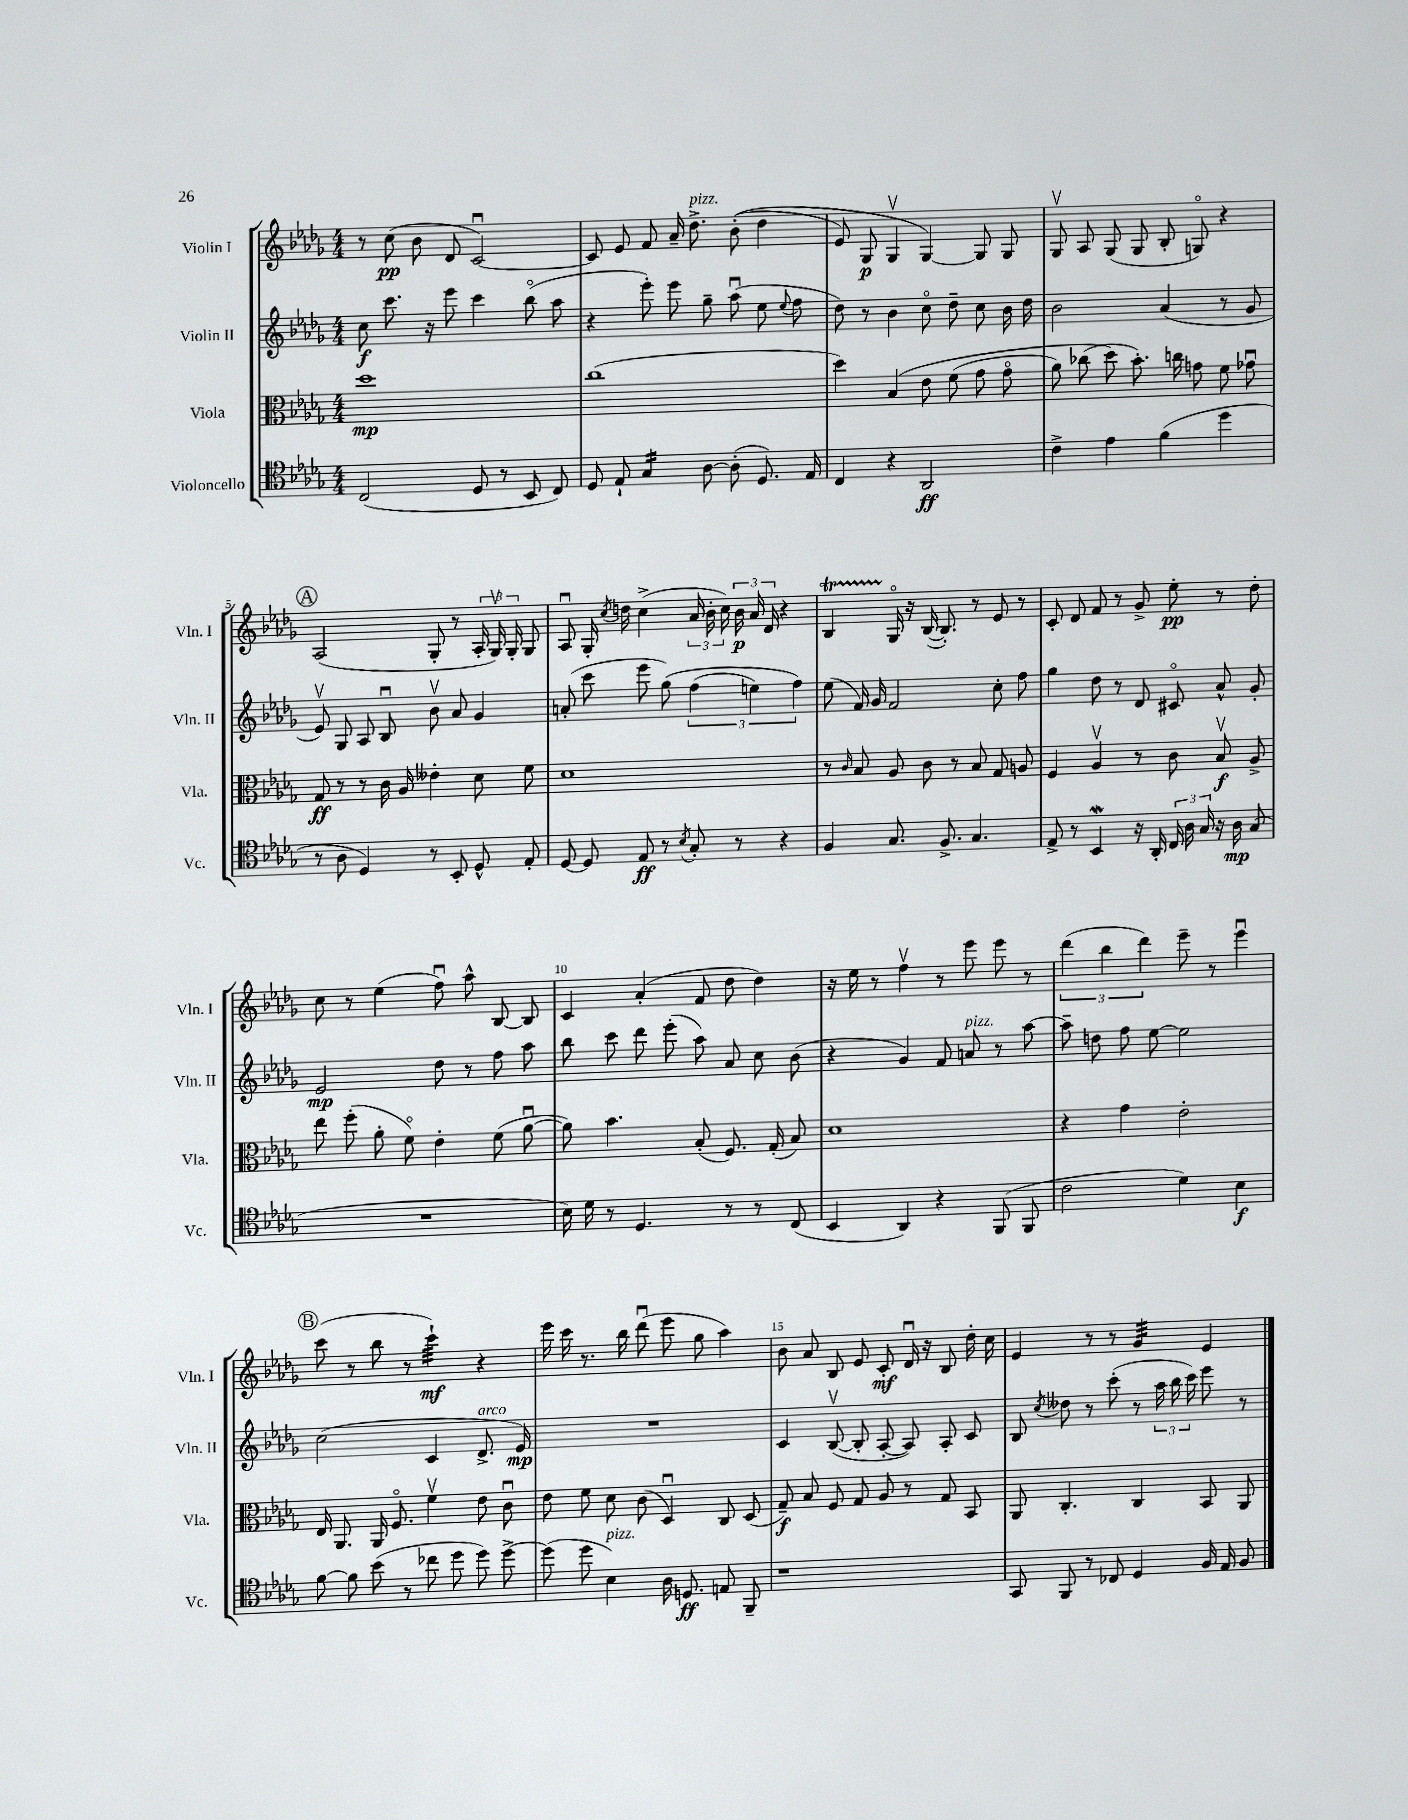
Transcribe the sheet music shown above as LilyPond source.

<<
\new StaffGroup <<
\new Staff = "s0" \with { instrumentName = "Violin I" shortInstrumentName = "Vln. I" } {
    \clef treble \key des \major \numericTimeSignature \time 4/4
    \autoBeamOff r8 c''8\pp( bes'8 des'8 c'2~\downbow) |
    c'8 ees'8 f'8 aes'16-- des''8.->^\markup { \italic "pizz." } bes'8-.(\( des''4 |
    ees'8) ges8\p ges4\upbow ges4~\) ges8 ges8 |
    ges8\upbow aes8 ges8( ges8 bes8-. g8\flageolet) r4 |
    \mark \markup { \circle "A" } aes2( ges8-. r8 \tuplet 3/2 { aes16-. ges16\upbow) ges16-. } ges8 |
    aes8\downbow ges16-. \acciaccatura { c''8 } d''16 c''4->( \tuplet 3/2 { aes'16 bes'16-. c''16) } \tuplet 3/2 { bes'16\p aes'16 des'16 } r4 |
    bes4\startTrillSpan ges16\flageolet\stopTrillSpan r16 bes16~( bes8.-.) r8 ees'8 r8 |
    c'8-. des'8 f'8 r8 ges'8-> ees''8-.\pp r8 des''8-. |
    c''8 r8 ees''4( f''8\downbow) aes''8-^ bes8~ bes8 |
    c'4 aes'4-.( f'8 des''8 des''4) |
    r16 ees''16 r8 f''4\upbow r8 ees'''8 ees'''8 r8 |
    \tuplet 3/2 { des'''4( bes''4 des'''4) } ees'''8-- r8 ees'''4\downbow |
    \mark \markup { \circle "B" } c'''8( r8 bes''8 r8 c'''4:32-!\mf) r4 |
    ees'''16 c'''16 r8. bes''16 des'''8\downbow( ees'''8 ges''8 aes''4) |
    bes'8 aes'8 bes8 ees'8 c'8-.\mf des'16\downbow r16 bes8 des''16-. c''16 |
    ees'4 r8 r8 ges'4:32 ees'4 \bar "|." |
}
\new Staff = "s1" \with { instrumentName = "Violin II" shortInstrumentName = "Vln. II" } {
    \clef treble \key des \major \numericTimeSignature \time 4/4
    \autoBeamOff c''8\f c'''8. r16 ees'''8 c'''4 bes''8\flageolet( aes''8 |
    r4 ees'''8-.) ees'''8 ges''8-- aes''8\downbow( ees''8 \appoggiatura { ees''8 } f''8 |
    des''8) r8 bes'4 c''8\flageolet des''8-- c''8 bes'16 des''16 |
    bes'2 aes'4( r8 ges'8 |
    \mark \markup { \circle "A" } ees'8\upbow) ges8 aes8 bes8\downbow bes'8\upbow aes'8 ges'4 |
    a'8-.( c'''8 ees'''8 ges''8)\( \tuplet 3/2 { f''4( e''4) f''4\) } |
    ees''8( f'16) ges'16 f'2 c''8-. f''8 |
    ges''4 des''8 r8 des'8 cis'8\flageolet aes'8-^ ges'8-. |
    ees'2\mp des''8 r8 f''8 aes''8 |
    bes''8 c'''8 des'''8 ees'''8-.( aes''8) aes'8 c''8 bes'8( |
    r4 ges'4) f'8 a'8^\markup { \italic "pizz." } r8 aes''8~ |
    aes''8-- d''8 f''8 ees''8~ ees''2 |
    \mark \markup { \circle "B" } c''2( c'4 des'8.->^\markup { \italic "arco" } ees'16\mp) |
    R1 |
    c'4 bes8~\upbow( bes8-. aes8~-. aes8) aes8-. c'8 |
    bes8 \acciaccatura { c''8 } deses''8 r8 c'''8-.( r8 \tuplet 3/2 { aes''16 bes''16 c'''16) } ees'''8 r8 \bar "|." |
}
\new Staff = "s2" \with { instrumentName = "Viola" shortInstrumentName = "Vla." } {
    \clef alto \key des \major \numericTimeSignature \time 4/4
    \autoBeamOff des''1\mp |
    c''1( |
    des''4) bes4\( ees'8 f'8( ges'8 ges'8\flageolet |
    aes'8) ces''8( des''8\) bes'8.-.) c''16 g'8 f'8 ges'8\downbow |
    \mark \markup { \circle "A" } ges8\ff r8 r8 c'16 aes16 eeses'4-. des'8 f'8 |
    des'1 |
    r8 \grace { c'16 } bes8 aes8 c'8 r8 bes8 ges8 a8 |
    f4 aes4\upbow r8 c'8 bes8\upbow\f aes8-> |
    ees''8 f''8-.( aes'8-. f'8\flageolet) ees'4-. f'8( aes'8~\downbow |
    aes'8) bes'4. bes8-.( f8.) ges16-.( bes8) |
    des'1 |
    r4 ges'4 ees'2-. |
    \mark \markup { \circle "B" } ees16 aes,8. aes,16 f8.\flageolet f'4\upbow ees'8 c'8\downbow |
    ees'8 f'8 des'8 c'8( des4\downbow) c8 des8( |
    ges8--\f) bes8 f8 ges8 aes8 r8 ges8 bes,8 |
    aes,8 c4.-. c4 bes,8 aes,8 \bar "|." |
}
\new Staff = "s3" \with { instrumentName = "Violoncello" shortInstrumentName = "Vc." } {
    \clef tenor \key des \major \numericTimeSignature \time 4/4
    \autoBeamOff c2( des8 r8 bes,8 c8) |
    des8 ees8-! ges4:16 aes8~ aes8-.( des8.) ees16 |
    c4 r4 aes,2\ff |
    c'4-> ees'4 f'4( des''4 |
    \mark \markup { \circle "A" } r8 aes8 des4) r8 bes,8-. des8-^ ees8-. |
    des8~ des8 ees8\ff r8 \acciaccatura { bes8 } ges8-. r8 r4 |
    f4 ges8. f8.-> ges4. |
    ees8-> r8 bes,4\mordent r16 aes,16-. \tuplet 3/2 { c16 aes16 ges16 } r16 aes16\mp ges8( |
    R1 |
    bes16) des'16 r8 des4. r8 r8 c8( |
    bes,4 aes,4) r4 f,8( f,8 |
    c'2 des'4) bes4\f |
    \mark \markup { \circle "B" } f'8~ f'8 bes'8( r8 ces''8 des''8 des''8) des''8~-> |
    des''8( des''8 bes4^\markup { \italic "pizz." }) aes16 d8.\ff e8 f,8-- |
    r1 |
    ges,8 f,8 r8 ces8 des4 f16 ees16 f8 \bar "|." |
}
>>
>>
\layout { \context { \Score \override BarNumber.break-visibility = ##(#f #t #t) barNumberVisibility = #(every-nth-bar-number-visible 5) } }
